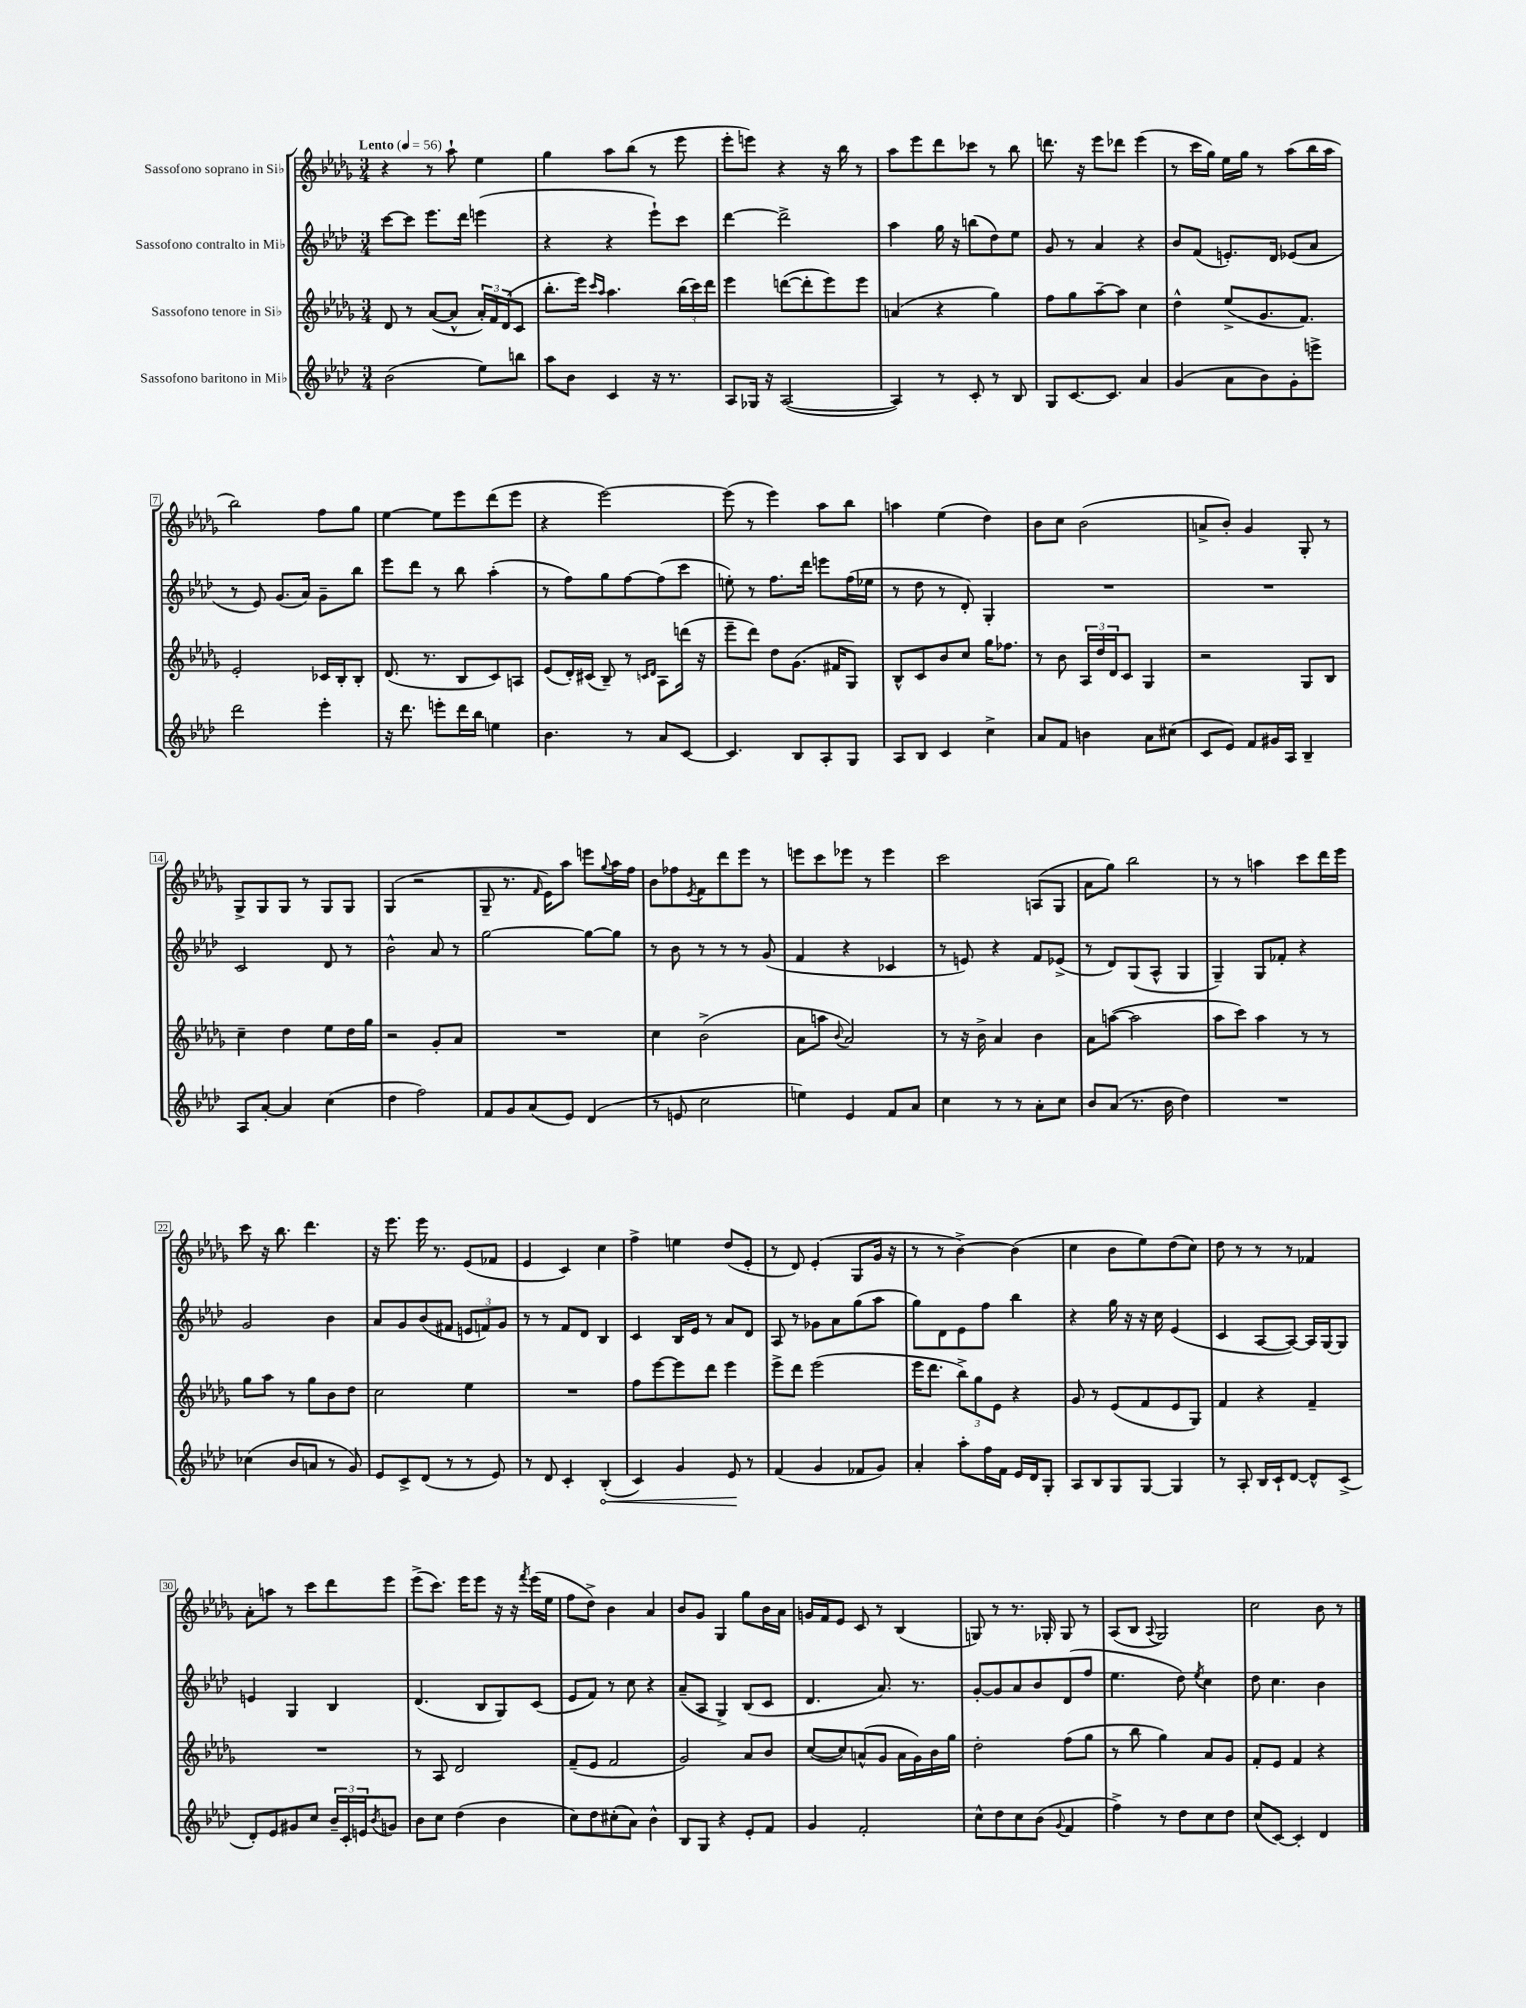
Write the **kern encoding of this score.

**kern	**dynam	**kern	**kern	**kern
*part4	*part4	*part3	*part2	*part1
*staff4	*staff4	*staff3	*staff2	*staff1
*I"Sassofono baritono in Mi♭	*	*I"Sassofono tenore in Si♭	*I"Sassofono contralto in Mi♭	*I"Sassofono soprano in Si♭
*clefG2	*	*clefG2	*clefG2	*clefG2
*k[b-e-a-d-]	*	*k[b-e-a-d-g-]	*k[b-e-a-d-]	*k[b-e-a-d-g-]
*M3/4	*	*M3/4	*M3/4	*M3/4
*MM56	*	*MM56	*MM56	*MM56
=1	=1	=1	=1	=1
!	!	!	!	!LO:TX:a:B:t=Lento
(2b-\	.	8d-/	[8ccc\L	4r
.	.	8r	8ccc\J]	.
.	.	([8a-/L	8.eee-\L	8r
.	.	8a-^^/J]	.	8aa-`\
.	.	.	16ddd-\Jk	.
8ee-\L)	.	24a-'/LL)	(4eeen\	4ee-\
.	.	24f/	.	.
.	.	(24d-/J	.	.
8bbn\J	.	8c/J	.	.
=2	=2	=2	=2	=2
8aa-\L	.	8.bb-'\L	4r	4gg-\
8b-\J	.	.	.	.
.	.	16eee-\Jk)	.	.
.	.	16qqccc/LL	.	.
.	.	16qqaa-/JJ	.	.
4c/	.	4.aa-\	4r	8aa-\L
.	.	.	.	(8bb-\J
16r	.	.	8eee-`\L)	8r
8.r	.	.	.	.
.	.	(24bb-\LL	8ccc\J	8eee-\
.	.	24ccc\)	.	.
.	.	24ddd-\JJ	.	.
=3	=3	=3	=3	=3
8A-/L	.	4eee-\	[4ddd-\	8eee-'\L
16G-X/Jk	.	.	.	8eeen\J)
16r	.	.	.	.
([2A-/	.	([8dddn\L	2ddd-^\]	4r
.	.	8ddd'\]	.	.
.	.	8eee-\)	.	16r
.	.	.	.	16bb-\
.	.	8eee-\J	.	8r
=4	=4	=4	=4	=4
4A-/])	.	(4an/	4aa-\	8aa-\L
.	.	.	.	8eee-\
8r	.	4r	16gg\	8ddd-\
.	.	.	16r	.
8c'/	.	.	(8bbn\L	8ccc-X\J
8r	.	4gg-\)	8dd-\)	8r
8B-/	.	.	8ee-\J	8bb-\
=5	=5	=5	=5	=5
8G/L	.	8ff\L	8g/	8.dddn\
[8.c/	.	8gg-\	8r	.
.	.	.	.	16r
.	.	[8aa-~\	4a-/	8eee-\L
8.c/J]	.	.	.	.
.	.	8aa-\J]	.	8ddd-X\J
4a-/	.	4cc\	4r	(4eee-\
=6	=6	=6	=6	=6
(4g/	.	4dd-^^\	8b-/L	8r
.	.	.	(8f/J	16ccc\LL
.	.	.	.	16gg-\JJ)
8a-\L	.	(8ee-^/L	8.en'/L)	16ee-\LL
.	.	.	.	16gg-\JJ
8b-\)	.	8.g-/	.	8r
.	.	.	16d-/Jk	.
8g'\	.	.	(8e-X/L	(8aa-\L
.	.	8.f/J)	.	.
8eeen^\J	.	.	8a-/J	16bb-\L
.	.	.	.	16aa-\JJ
!!LO:LB:g=z
=7	=7	=7	=7	=7
2ddd-\	.	2e-'/	8r	2bb-\)
.	.	.	8e-/)	.
.	.	.	(8.g/L	.
.	.	.	16a-/Jk)	.
4eee-'\	.	16c-X/LL	8g~\L	8ff\L
.	.	16B-'/J	.	.
.	.	8B-'/J	8bb-\J	8gg-\J
=8	=8	=8	=8	=8
16r	.	(8.d-/	8eee-\L	[4ee-\
8.ddd-\	.	.	.	.
.	.	.	8ddd-\J	.
.	.	8.r	.	.
8eeen'\L	.	.	8r	8ee-\L]
16ddd-\L	.	8B-/L	8bb-\	8eee-\
16bb-\JJ	.	.	.	.
4een\	.	8c/)	(4aa-'\	(8ddd-\
.	.	8An/J	.	8eee-\J
=9	=9	=9	=9	=9
4.b-\	.	(8e-/L	8r	4r
.	.	16d-'/L)	8ff\L)	.
.	.	(16c#X/JJ	.	.
.	.	8B-~/)	8gg\	[2eee-\)
8r	.	8r	[8ff\	.
.	.	16qqcn/LL	.	.
.	.	16qqd-/JJ	.	.
8a-/L	.	8A-\L	(8ff\]	.
[8c/J	.	(16dddn\Jk	8ccc\J	.
.	.	16r	.	.
=10	=10	=10	=10	=10
4.c/]	.	8eee-~\L	8een'\)	(8eee-\]
.	.	8ddd-\J)	8r	8r
.	.	8dd-\L	8.ff\L	4eee-\)
8B-/L	.	(8.g-\J	.	.
.	.	.	16ddd-\Jk	.
8A-'/	.	.	8eeen\L	8aa-\L
.	.	16f#X/KL	.	.
8G/J	.	8G-/J)	(16ff\L	8bb-\J
.	.	.	16ee-X\JJ	.
=11	=11	=11	=11	=11
8A-/L	.	8B-^^/L	8r	4aan\
8B-/J	.	8c/	8dd-\	.
4c/	.	8b-/	8r	(4ee-\
.	.	8cc/J	8d-'/)	.
4cc^\	.	16gg-\KL	4G'/	4dd-\)
.	.	8.ff-X\J	.	.
=12	=12	=12	=12	=12
8a-/L	.	8r	2.r	8b-\L
8f/J	.	8b-\	.	8cc\J
4bn\	.	24A-/LL	.	(2b-\
.	.	24dd-/	.	.
.	.	24d-/J	.	.
.	.	8c/J	.	.
8a-\L	.	4G-/	.	.
(8cc#X\J	.	.	.	.
=13	=13	=13	=13	=13
8c/L	.	2r	2.r	8an^/L
8e-/J)	.	.	.	8b-'/J)
8f/L	.	.	.	4g-/
16g#X/L	.	.	.	.
16A-/JJ	.	.	.	.
4B-~/	.	8G-/L	.	8G-'/
.	.	8B-/J	.	8r
!!LO:LB:g=z
=14	=14	=14	=14	=14
8A-/L	.	4cc~\	2c/	8G-^/L
[8a-'/J	.	.	.	8G-/
4a-/]	.	4dd-\	.	8G-/J
.	.	.	.	8r
(4cc\	.	8ee-\L	8d-/	8G-/L
.	.	16dd-\L	8r	8G-/J
.	.	16gg-\JJ	.	.
=15	=15	=15	=15	=15
4dd-\	.	2r	2b-^^\	(4G-/
2ff\)	.	.	.	2r
.	.	8g-'/L	8a-/	.
.	.	8a-/J	8r	.
=16	=16	=16	=16	=16
8f/L	.	2.r	[2gg\	8G-~/
8g/	.	.	.	8.r
(8a-/	.	.	.	.
.	.	.	.	16qqf/
.	.	.	.	16e-\KL)
8e-/J)	.	.	.	8aa-\J
(4d-/	.	.	8gg\L_	8eeen\L
.	.	.	.	8qqgg-/
.	.	.	8gg\J]	16aa-\L
.	.	.	.	16ff\JJ
=17	=17	=17	=17	=17
8r	.	4cc\	8r	8b-\L
8en/	.	.	8b-\	8ff-X\
.	.	.	.	8qe-/
2cc\	.	(2b-^\	8r	8f\
.	.	.	8r	8ddd-\
.	.	.	8r	8eee-\J
.	.	.	(8g/	8r
=18	=18	=18	=18	=18
4een\)	.	8a-\L	4f/	8eeen\L
.	.	8aan\J	.	8ccc\
.	.	8qqb-/	.	.
4e-/	.	2a-/)	4r	8eee-X\J
.	.	.	.	8r
8f/L	.	.	4c-X/	4eee-\
8a-/J	.	.	.	.
=19	=19	=19	=19	=19
4cc\	.	8r	8r	2ccc\
.	.	16r	8en/)	.
.	.	16b-^\	.	.
8r	.	4a-/	4r	.
8r	.	.	.	.
8a-'\L	.	4b-\	8f/L	(8An/L
8cc\J	.	.	(8e-X^/J	8G-/J
=20	=20	=20	=20	=20
8b-/L	.	8a-\L	8r	8a-\L
(8a-/J	.	([8aan\J	8d-/L)	8gg-\J)
8.r	.	2aa\]	(8G/	2bb-\
.	.	.	8A-^^/J	.
16b-\	.	.	.	.
4dd-\)	.	.	4G/	.
=21	=21	=21	=21	=21
2.r	.	8aa-\L	4G~/)	8r
.	.	8ccc\J)	.	8r
.	.	4aa-\	8G/L	4aan\
.	.	.	8f-X'/J	.
.	.	8r	4r	8ccc\L
.	.	8r	.	16ddd-\L
.	.	.	.	16eee-\JJ
!!LO:LB:g=z
=22	=22	=22	=22	=22
(4cc-X\	.	8gg-\L	2g/	8ccc\
.	.	8aa-\J	.	16r
.	.	.	.	8.bb-\
8b-/L	.	8r	.	.
8an/J	.	8gg-\L	.	4.ddd-\
8r	.	8b-\	4b-\	.
8g/)	.	8dd-\J	.	.
=23	=23	=23	=23	=23
8e-/L	.	2cc\	8a-/L	16r
.	.	.	.	8.eee-\
8c^/	.	.	8g/	.
(8d-/J	.	.	(8b-/	16eee-\
.	.	.	.	8.r
8r	.	.	8f#X/J	.
8r	.	4ee-\	12en/L	(8e-/L
.	.	.	12fn/)	.
8e-/)	.	.	.	8f-X/J
.	.	.	12g/J	.
=24	=24	=24	=24	=24
8r	.	2.r	8r	4e-/
8d-/	.	.	8r	.
4c'/	.	.	8f/L	4c/)
.	.	.	8d-/J	.
!	!LO:HP:b	!	!	!
(4B-'/	<	.	4B-/	4cc\
=25	=25	=25	=25	=25
4c/)	.	8ff\L	4c/	4ff^\
.	.	[8eee-\	.	.
4g/	.	8eee-\]	16B-/LL	4een\
.	.	.	16e-/JJ	.
.	.	8ddd-\J	8r	.
8e-/	.	4eee-\	8a-/L	(8dd-/L
8r	[	.	8d-/J	8e-'/J
=26	=26	=26	=26	=26
(4f/	.	8eee-^\L	8A-/	8r
.	.	8ddd-\J	8r	8d-/)
4g/	.	(2eee-\	8g-X\L	(4e-'/
.	.	.	8a-\	.
8f-X/L	.	.	(8gg\	8G-/L
8g/J)	.	.	8aa-\J	16g-/Jk
.	.	.	.	16r
=27	=27	=27	=27	=27
4a-'/	.	16eee-\KL	8gg\L)	8r
.	.	8.ddd-\J	.	.
.	.	.	8d-\	8r
8aa-'\L	.	12bb-^\L)	8e-\	[4b-^\)
.	.	12gg-\	.	.
16ff\L	.	.	8ff\J	.
.	.	12e-\J	.	.
16f\JJ	.	.	.	.
16e-/LL	.	4r	4bb-\	(4b-\]
16d-/J	.	.	.	.
8G'/J	.	.	.	.
=28	=28	=28	=28	=28
8A-/L	.	8g-/	4r	4cc\
8B-/	.	8r	.	.
8G/	.	(8e-/L	16gg\	8b-\L
.	.	.	16r	.
[8G/J	.	8f/	16r	8ee-\)
.	.	.	16cc\	.
4G/]	.	8e-/	(4e-/	(8dd-\
.	.	8G-/J)	.	8cc\J)
=29	=29	=29	=29	=29
8r	.	4f/	4c/	8dd-\
8A-'/	.	.	.	8r
16B-/LL	.	4r	[8A-/L	8r
16c`/J	.	.	.	.
[8d-/J	.	.	8A-/J_)	8r
8d-^^/L]	.	4f~/	16A-/LL]	4f-X/
.	.	.	[16G/J	.
(8c^/J	.	.	8G/J]	.
!!LO:LB:g=z
=30	=30	=30	=30	=30
8d-'/L)	.	2.r	4en/	8a-'\L
8e-/	.	.	.	8aan\J
8g#X/	.	.	4G/	8r
8cc/J	.	.	.	8ccc\L
24b-~/LL	.	.	4B-/	8ddd-\
24c'/	.	.	.	.
24en/J	.	.	.	.
8qb-/	.	.	.	.
8gn/J	.	.	.	8eee-\J
=31	=31	=31	=31	=31
8b-\L	.	8r	(4.d-/	(8eee-^\L
8cc\J	.	8A-/	.	8.ccc\J)
(4dd-\	.	2d-/	.	.
.	.	.	.	16eee-\KL
.	.	.	8B-/L	8eee-\J
4b-\	.	.	8G/)	16r
.	.	.	.	16r
.	.	.	.	8qfff/
.	.	.	(8c/J	(16eee-\LL
.	.	.	.	16ee-\JJ
=32	=32	=32	=32	=32
8cc\L)	.	(8f~/L	8e-/L	8ff\L
8dd-\	.	8e-/J	8f/J)	8dd-^\J)
(8cc#X'\	.	2f/	8r	4b-\
8a-\J)	.	.	8cc\	.
4b-^^\	.	.	4r	4a-/
=33	=33	=33	=33	=33
8B-/L	.	2g-/)	(8a-~/L	8b-/L
8G/J	.	.	8A-/J	8g-/J
4r	.	.	4G^/)	4G-/
8e-'/L	.	8a-/L	(8B-/L	8gg-\L
8f/J	.	8b-/J	8c/J	16b-\L
.	.	.	.	16a-\JJ
=34	=34	=34	=34	=34
4g/	.	([8cc/L	4.d-/	16gn/LL
.	.	.	.	16f/J
.	.	8cc/])	.	8e-/J
2f'/	.	(8an^^/	.	8c/
.	.	8g-/J	8.a-/)	8r
.	.	16a\LL	.	(4B-/
.	.	16g-\)	8.r	.
.	.	16b-\	.	.
.	.	16gg-\JJ	.	.
=35	=35	=35	=35	=35
8cc^^\L	.	2dd-'\	[8g'/L	8Gn/)
8dd-\	.	.	8g/]	8r
8cc\	.	.	8a-/	8.r
(8b-\J	.	.	8b-/	.
.	.	.	.	16G-X'/
8qqg/	.	.	.	.
4f/	.	(8ff\L	(8d-/	8G-/
.	.	8gg-\J	8ff/J	8r
=36	=36	=36	=36	=36
4ff^\)	.	8r	4.ee-\	(8A-/L
.	.	8bb-\	.	8B-/J
.	.	.	.	8qqA-/
8r	.	4gg-\)	.	2G-/)
8dd-\L	.	.	8dd-\)	.
.	.	.	8qee-/	.
8cc\	.	8a-/L	4cc\	.
8dd-\J	.	8g-/J	.	.
=37	=37	=37	=37	=37
(8cc/L	.	8f'/L	8dd-\	2cc\
[8c/J)	.	8e-/J	4.cc\	.
4c'/]	.	4f/	.	.
4d-/	.	4r	4b-\	8b-\
.	.	.	.	8r
==	==	==	==	==
*-	*-	*-	*-	*-
